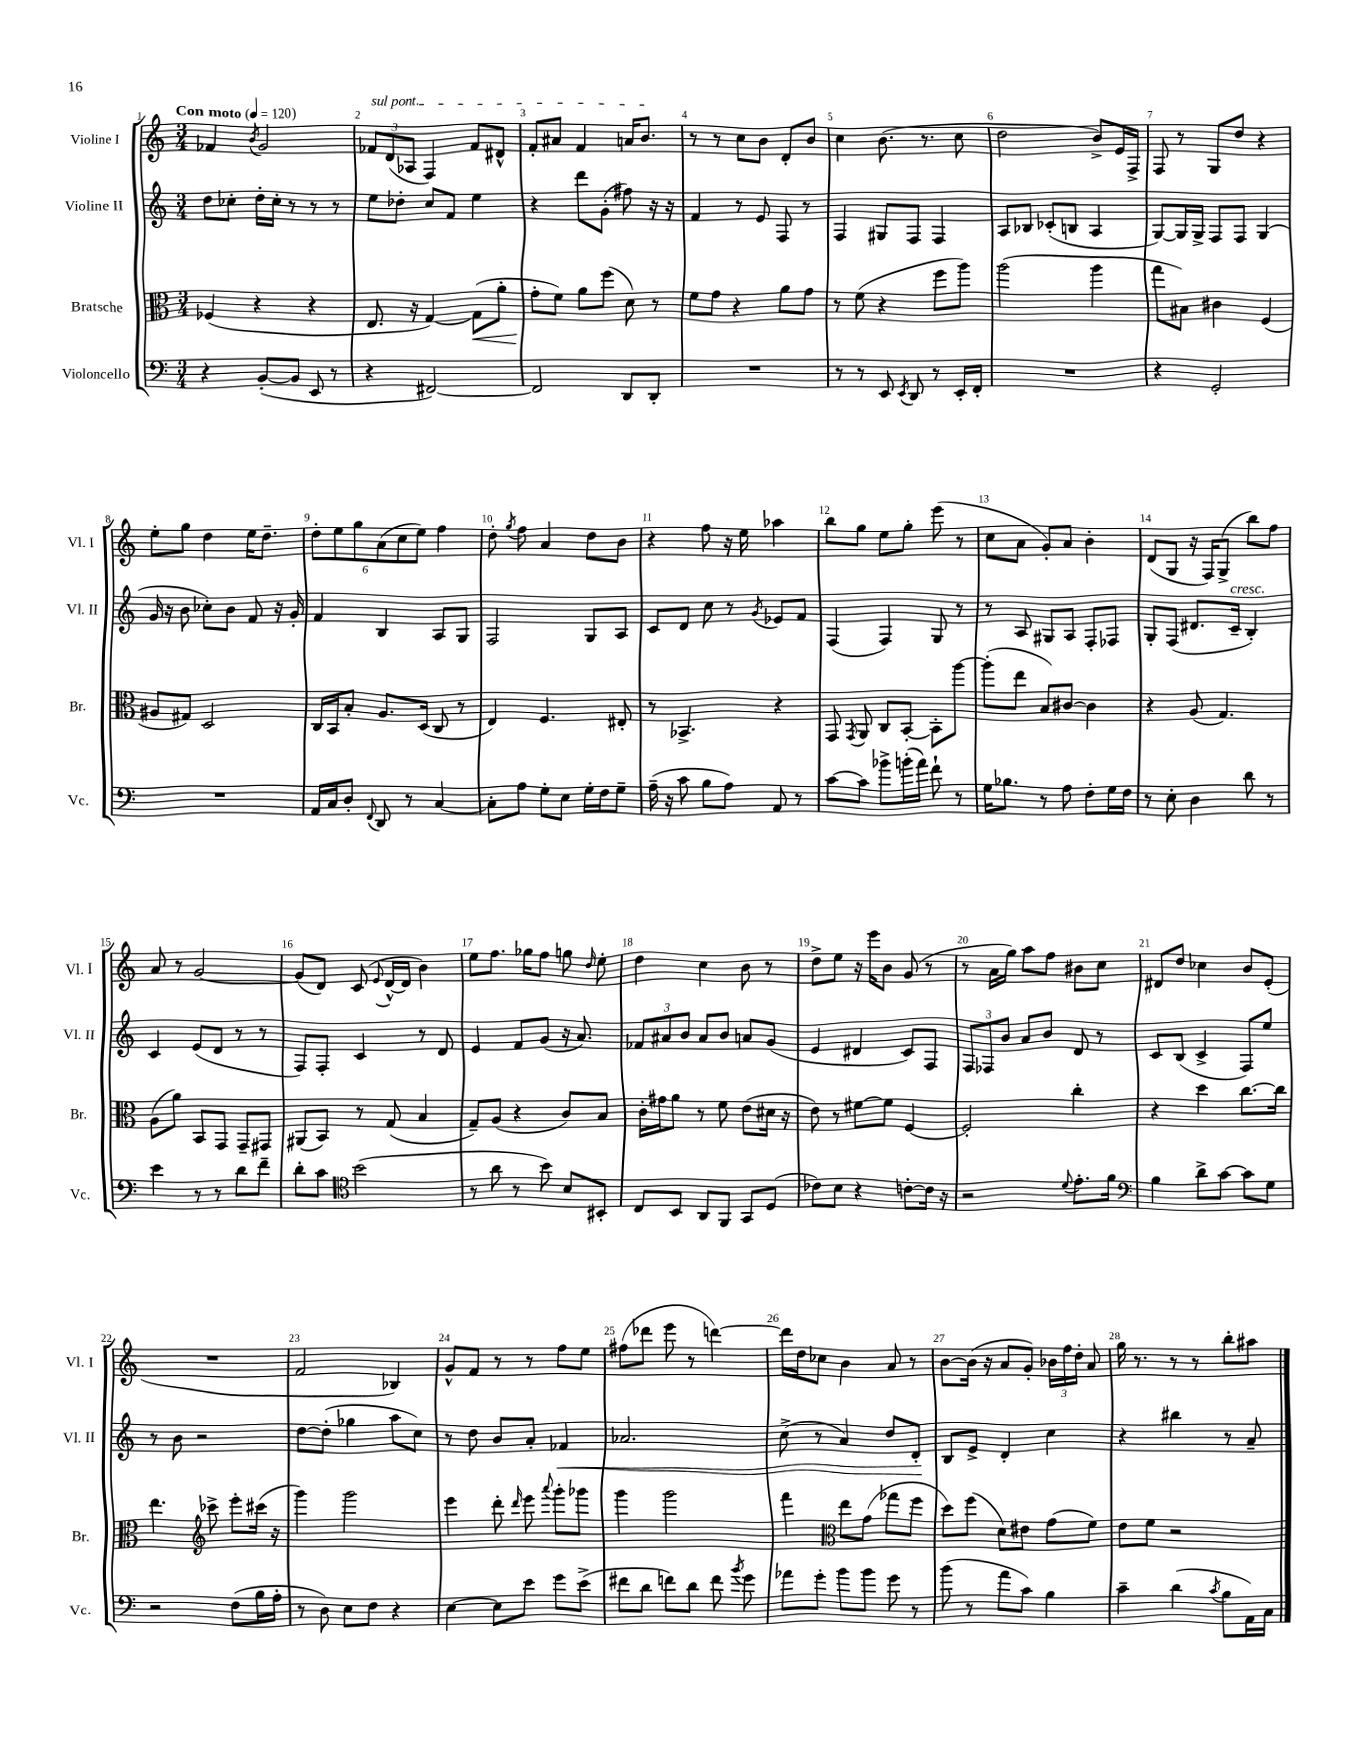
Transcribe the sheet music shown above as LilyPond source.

<<
\new StaffGroup <<
\new Staff = "s0" \with { instrumentName = "Violine I" shortInstrumentName = "Vl. I" } {
    \clef treble \key c \major \numericTimeSignature \time 3/4 \tempo "Con moto" 4 = 120
    \autoBeamOff fes'4 \acciaccatura { b'8 } g'2 |
    \tuplet 3/2 { \once \override TextSpanner.bound-details.left.text = \markup { \italic "sul pont." } fes'8[\startTextSpan d'8( aes8] } f4) fes'8[ dis'8]-^ |
    f'8[-. ais'8] f'4 a'16[ b'8.]\stopTextSpan |
    r8 r8 c''8[ b'8] d'8[-. b'8] |
    c''4 b'8.( r8. c''8 |
    d''2 b'8[->) e'16 f16]-> |
    f8 r8 g8[ d''8] r4 |
    e''8[-. g''8] d''4 e''16[ d''8.]-- |
    \tuplet 6/4 { d''8[-. e''8 g''8 a'8( c''8 e''8]) } f''4 |
    d''8-. \acciaccatura { g''8 } f''8 a'4 d''8[ b'8] |
    r4 f''8 r16 e''16 aes''4 |
    b''8[ g''8] e''8[ g''8]-. e'''8( r8 |
    c''8[ a'8] g'8[-.) a'8] b'4-. |
    d'8[( g8] r16 f16[) g8]->( b''8[) f''8] |
    a'8 r8 g'2~ |
    g'8[( d'8]) c'8( \appoggiatura { e'8 } d'16[~-^ d'16] b'4) |
    e''8[ f''8.] ges''16[ f''8] g''8 \grace { d''16 } e''8-. |
    d''4 c''4 b'8 r8 |
    d''8[-> e''8] r16 e'''16[ b'8] g'8( r8 |
    r8 a'16[ g''16]) a''8[ f''8] bis'8[ c''8] |
    dis'8[ d''8] ces''4 b'8[ e'8]-.( |
    R2. |
    f'2 bes4) |
    g'8[-^ f'8] r8 r8 f''8[ e''8] |
    fis''8[( des'''8] e'''8 r8 d'''4~) |
    d'''16[ d''16 ces''8] b'4 a'8 r8 |
    b'8[~ b'16]( r16 a'8[ g'8]-.) \tuplet 3/2 { bes'16[ f''16 d''16]-. } a'8 |
    g''16 r8. r8 r8 b''8[-. ais''8] \bar "|." |
}
\new Staff = "s1" \with { instrumentName = "Violine II" shortInstrumentName = "Vl. II" } {
    \clef treble \key c \major \numericTimeSignature \time 3/4
    \autoBeamOff d''8[ ces''8]-. d''16[-. ces''16]-. r8 r8 r8 |
    e''8[ des''8]-. c''8[ f'8] e''4 |
    r4 d'''8[ g'8]-.( fis''8) r16 r16 |
    f'4 r8 e'8 f8 r8 |
    f4 gis8[ f8] f4 |
    a8[ bes8] ces'8[-.( b8] a4 |
    g8[~) g16 g16]-> f8[ f8] g4( |
    g'16 r16 b'8 ces''8[-.) b'8] f'8 r16 g'16-. |
    f'4 b4 a8[ g8] |
    f2 g8[ a8] |
    c'8[ d'8] c''8 r8 \acciaccatura { g'8 } ees'8[ f'8] |
    f4( f4) g8 r8 |
    r8 a8 gis8[ a8] f8[-. fes8] |
    g8[-. f8]( dis'8.[ c'16]--^\markup { \italic "cresc." } b4-.) |
    c'4 e'8[( d'8] r8 r8 |
    f8[) f8]-. c'4 r8 d'8 |
    e'4 f'8[ g'8]( r16 a'8.) |
    \tuplet 3/2 { fes'8[ ais'8 b'8] } ais'8[ b'8] a'8[ g'8]( |
    e'4 dis'4 c'8[) f8] |
    \tuplet 3/2 { f8[ fes8 b'8] } a'8[ b'8] d'8 r8 |
    c'8[ b8]( c'4-> f8[) e''8] |
    r8 b'8 r2 |
    d''8[~ d''8]-.( ges''4 a''8[ c''8]) |
    r8 d''8 b'8[ a'8]-. fes'4\< |
    aes'2. |
    c''8->( r8 a'4) d''8[ d'8]-.\! |
    b8[ e'8]-> d'4-. c''4 |
    r4 bis''4 r8 a'8-- \bar "|." |
}
\new Staff = "s2" \with { instrumentName = "Bratsche" shortInstrumentName = "Br." } {
    \clef alto \key c \major \numericTimeSignature \time 3/4
    \autoBeamOff fes4( r4 r4 |
    e8. r16 g4~) g8[\<( a'8]-. |
    g'8[-.\! f'8]) a'8[ f''8]( d'8) r8 |
    f'8[ g'8] r4 a'8[ g'8] |
    r8 f'8( r4 f''8[ a''8]) |
    a''2( a''4 |
    g''8[ bis8]) cis'4 f4( |
    ais8[ gis8]) d2 |
    c16[ b,16 b8]-. a8.[ d16]( c8 r8 |
    e4) f4. eis8-. |
    r8 bes,4.-> r4 |
    g,8 \acciaccatura { g,8 } a,8 c8[ b,8]~-. b,8[-. a''8]~ |
    a''8[-.( e''8] b8[) cis'8]~ cis'4 |
    r4 a8( g4.) |
    a8[( a'8]) b,8[ g,8] g,8[-- gis,8] |
    ais,8[( b,8]) r8 g8( b4 |
    g8[--) a8]( r4 c'8[) b8] |
    c'16[-. gis'16 a'8] r8 f'8 e'8[( dis'16] r16 |
    e'8) r8 fis'8[~ fis'8] f4~ |
    f2-. c''4-. |
    r4 d''4 c''8.[~ c''16] |
    e''4. \clef treble ces'''8-> e'''8[-. cis'''16]( r16 |
    g'''4) g'''2 |
    e'''4 d'''8-. \grace { d'''16 } e'''8 \appoggiatura { a'''8 } g'''8[-. ges'''8] |
    g'''4 g'''2 |
    f'''4 \clef alto e''8[ g'8]( ges''8[ f''8] |
    d''8[) f''8]( d'8[) eis'8] g'8[( f'8]) |
    e'8[ f'8] r2 \bar "|." |
}
\new Staff = "s3" \with { instrumentName = "Violoncello" shortInstrumentName = "Vc." } {
    \clef bass \key c \major \numericTimeSignature \time 3/4
    \autoBeamOff r4 b,8[~-.( b,8] e,8 r8 |
    r4 fis,2~) |
    fis,2 d,8[ d,8]-. |
    R2. |
    r8 r8 e,8 \acciaccatura { e,8 } d,8 r8 e,16[-. f,16]-. |
    R2. |
    r4 g,2-. |
    R2. |
    a,16[ c16 d8]-. \appoggiatura { f,8 } d,8 r8 c4~ |
    c8[-. a8] g8[-. e8] g16[-. f16 g8]-- |
    a16--( r16 c'8 b8[ a8]) a,8 r8 |
    c'8[~ c'8] bes'8[-> b'16-.( a'16]) f'8-! r8 |
    g16[ bes8.] r8 a8 f8[-. g16 f16] |
    r8 e8-. d4 d'8 r8 |
    e'4 r8 r8 d'8[ f'8]-- |
    d'8[-. c'8] \clef tenor b'2( |
    r8 a'8 r8 b'8) b8[ bis,8]-. |
    c8[ b,8] a,8[ f,8] g,8[ d8]( |
    ces'8[) b8] r4 c'8[~-. c'16] r16 |
    r2 \appoggiatura { d'8 } e'8.[-. f'16] |
    \clef bass b4 d'8[-> c'8]~ c'8[ g8] |
    r2 f8[( b16 a16]-. |
    r8 d8) e8[ f8] r4 |
    e4~ e8[ e'8] g'8[ e'8]->( |
    fis'8[ d'8] f'8[) d'8] f'8 \acciaccatura { b'8 } g'8 |
    aes'8[ g'8]-. b'8[ b'8] g'8 r8 |
    b'8( r8 a'8[ c'8]) b4 |
    c'4-- d'4( \acciaccatura { c'8 } b8[ a,16) c16] \bar "|." |
}
>>
>>
\layout { \context { \Score \override BarNumber.break-visibility = ##(#f #t #t) barNumberVisibility = #all-bar-numbers-visible } }
